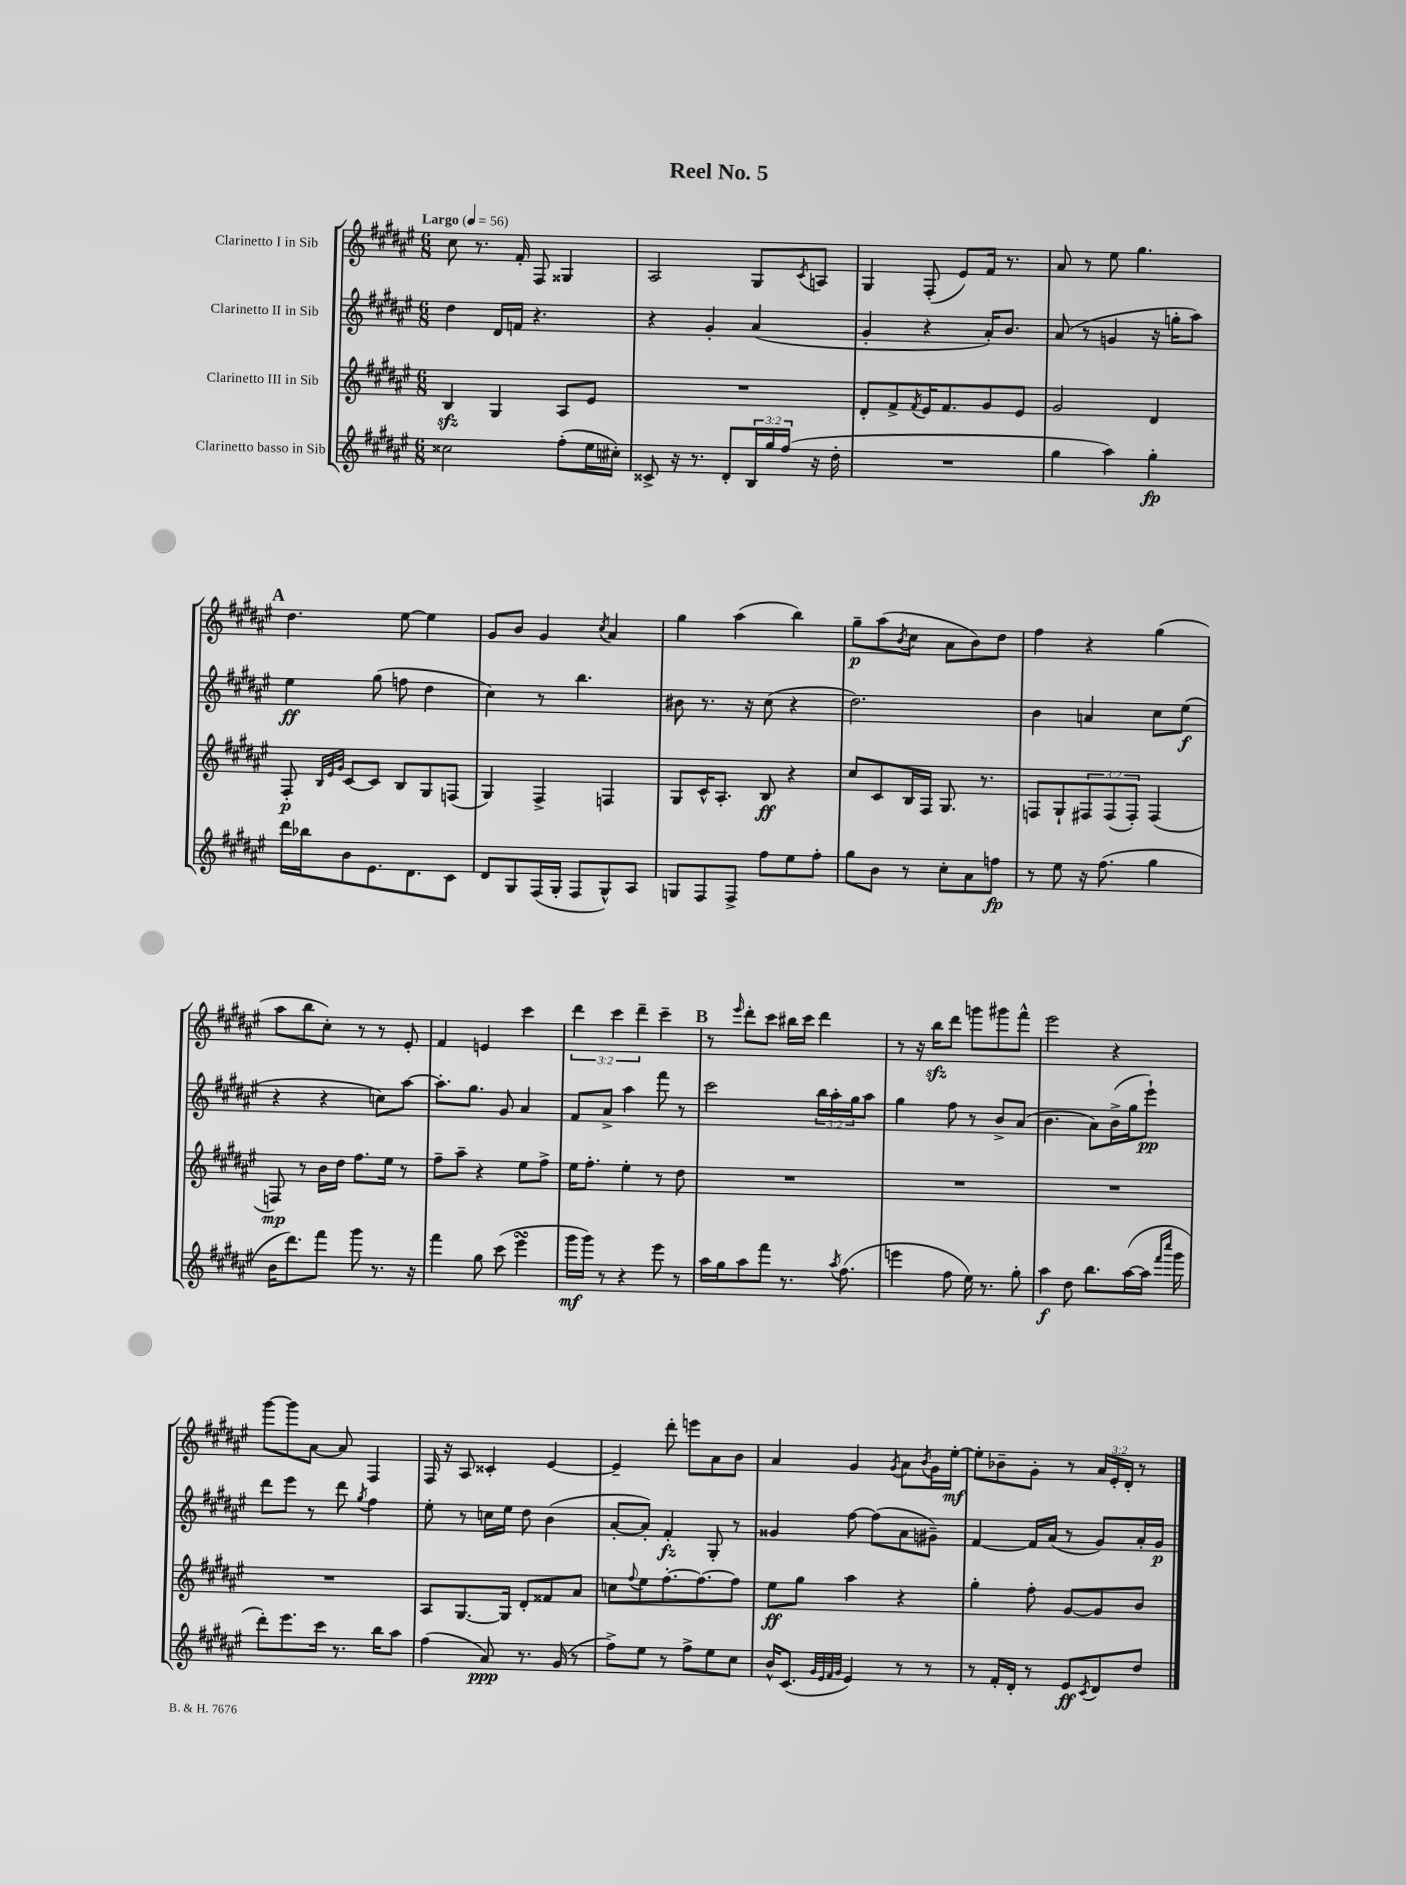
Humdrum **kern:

**kern	**kern	**kern	**kern
*staff4	*staff3	*staff2	*staff1
*clefG2	*clefG2	*clefG2	*clefG2
*k[f#c#g#d#a#e#]	*k[f#c#g#d#a#e#]	*k[f#c#g#d#a#e#]	*k[f#c#g#d#a#e#]
*M6/8	*M6/8	*M6/8	*M6/8
*MM56	*MM56	*MM56	*MM56
2cc##	4B	4dd#	8cc#
.	.	.	8.r
.	4G#	16d#	.
.	.	16f	16f#'
.	.	4.r	8F#
(8ff#'	8A#	.	4G##
16ee#	8e#	.	.
16cc#')	.	.	.
=	=	=	=
8c##^	2.r	4r	2A#
16r	.	.	.
8.r	.	.	.
.	.	4g#'	.
8d#'	.	.	.
24B	.	(4a#	8G#
24gg#	.	.	.
(24ff#	.	.	.
.	.	.	8qc#
16r	.	.	8A
16dd#'	.	.	.
=	=	=	=
2.r	8d#'	4g#'	4G#
.	8f#^	.	.
.	8qf#	.	.
.	16e#	4r	(8F#'
.	8.f#	.	.
.	.	.	8e#)
.	8g#	16a#')	16f#
.	.	8.b	8.r
.	8e#	.	.
=	=	=	=
4gg#	2g#	(8a#	8a#
.	.	8r	8r
4aa#)	.	4g	8ee#
.	.	.	4.gg#
4gg#'	4d#	16r	.
.	.	16gg'	.
.	.	8aa#)	.
=	=	=	=
16ddd#	8F#'	4ee#	4.dd#
16bb-	.	.	.
.	32qqB	.	.
.	32qqe#	.	.
.	32qqg#	.	.
8b	[8c#	.	.
8.e#	8c#]	(8gg#	.
.	8B	8ff	[8ee#
8.d#	.	.	.
.	8G#	4dd#	4ee#]
8c#	(8F	.	.
=	=	=	=
8d#	4G#)	4cc#)	8g#
8G#	.	.	8b
(16F#	4F#^	8r	4g#
16G#'	.	.	.
8F#	.	4.bb	.
.	.	.	8qcc#
8G#^^)	4F	.	4a#
8A#	.	.	.
=	=	=	=
8G	8G#	8b#	4gg#
8F#	16c#^^	8.r	.
.	8.A#'	.	.
8F#^	.	.	(4aa#
.	.	16r	.
8ff#	8B	(8cc#	.
8ee#	4r	4r	4bb)
8ff#'	.	.	.
=	=	=	=
8gg#	8cc#	2.dd#)	8gg#~
8b	8c#	.	(8aa#
.	.	.	8qb
8r	16B	.	8cc#
.	16F#	.	.
8cc#'	8.G#	.	8a#
8a#	.	.	8b)
.	8.r	.	.
8ff	.	.	8dd#
=	=	=	=
8r	8F	4b	4ff#
8ee#	8G#`	.	.
16r	12F#	4a	4r
(8.ff#	.	.	.
.	(12F#	.	.
.	12F#')	.	.
4gg#	(4F#	8cc#	(4gg#
.	.	(8ee#	.
=	=	=	=
16b	8F)	4r	8aa#
8.ddd#)	.	.	.
.	8r	.	8bb
8fff#	16b	4r	8cc#')
.	16dd#	.	.
8ggg#	8.ff#	.	8r
8.r	.	8cc)	8r
.	16ee#	.	.
.	8r	[8aa#	8e#'
16r	.	.	.
=	=	=	=
4fff#	8ff#~	8.aa#']	4f#
.	8aa#~	.	.
.	.	8.gg#	.
8gg#	4r	.	4e
(8ccc#	.	8g#	.
4eee#	8ee#	4a#	4ccc#
.	8ff#^	.	.
=	=	=	=
16ggg#	16ee#	8f#	6ddd#
16ggg#)	8.ff#'	.	.
8r	.	8a#^	.
.	.	.	6ccc#
4r	4ee#'	4aa#	.
.	.	.	6ddd#~
8eee#	8r	8fff#	4ccc#~
8r	8dd#	8r	.
=	=	=	=
16aa#	2.r	2ccc#	8r
16gg#	.	.	.
.	.	.	16qqeee#
8aa#	.	.	8ddd#'
8fff#	.	.	8ccc#
8.r	.	.	16bb#
.	.	.	16ccc#
.	.	24bb	4ddd#
.	.	24aa#'	.
8qaa#	.	.	.
(8.ff#	.	.	.
.	.	24gg#	.
.	.	8aa#	.
=	=	=	=
4eee	2.r	4gg#	8r
.	.	.	16r
.	.	.	16bb
8ff#	.	8ff#	8ddd#
16ee#)	.	8r	8ggg
8.r	.	.	.
.	.	8b^	8ggg#
8gg#'	.	(8a#	8fff#^^
=	=	=	=
4aa#	2.r	4.b	2eee#
8dd#	.	.	.
8.bb	.	8a#)	.
.	.	(16b^	4r
([16aa#	.	16gg#	.
16aa#]	.	8eee#`)	.
16qqfff#	.	.	.
16qqcccc#	.	.	.
16ggg#	.	.	.
=	=	=	=
8ddd#')	2.r	8ddd#	[8ggg#
8.eee#	.	8eee#	8ggg#]
.	.	8r	[8a#
16ccc#	.	.	.
8.r	.	8ddd#	8a#]
.	.	8qgg#	.
.	.	4ff#	4F#
16bb	.	.	.
8aa#	.	.	.
=	=	=	=
(4ff#	8A#	8ee#'	16F#
.	.	.	16r
.	[8.G#	8r	8A#
8a#)	.	16cc	4c##'
.	16G#]	16ee#	.
8.r	8d#'	8dd#	.
.	8f##	(4b	[4e#
(16g#	.	.	.
8r	8a#	.	.
=	=	=	=
8ff#^)	8cc	[8a#'	4e#~]
.	8qqff#	.	.
8ee#	8ee#	8a#'])	.
8r	[8.ff#'	4f#'	8ddd#'
8ff#^	.	.	8eee
.	8.ff#_	.	.
8ee#	.	8G#'	8a#
8cc#	8ff#]	8r	8b
=	=	=	=
16b^^	8ee#	4g##	4a#
(8.c#	.	.	.
.	8gg#	.	.
32qqg#	.	.	.
32qqe#	.	.	.
32qqf#	.	.	.
32qqg#	.	.	.
4e#)	4aa#	[8ff#	4g#
.	.	(8ff#]	.
.	.	.	8qg#
8r	4r	8a#	8a#
.	.	.	8qb
8r	.	8g#~)	16g#
.	.	.	[16ee#'
=	=	=	=
8r	4gg#'	[4f#	8ee#']
16f#'	.	.	8b-~
16d#'	.	.	.
8r	8ff#'	16f#]	8g#'
.	.	(16a#	.
8e#	[8g#	8r	8r
8qc#	.	.	.
8d#	8g#]	8g#)	24a#
.	.	.	24e#'
.	.	.	24d#'
8dd#	8b	16a#'	8r
.	.	16g#	.
==	==	==	==
*-	*-	*-	*-
